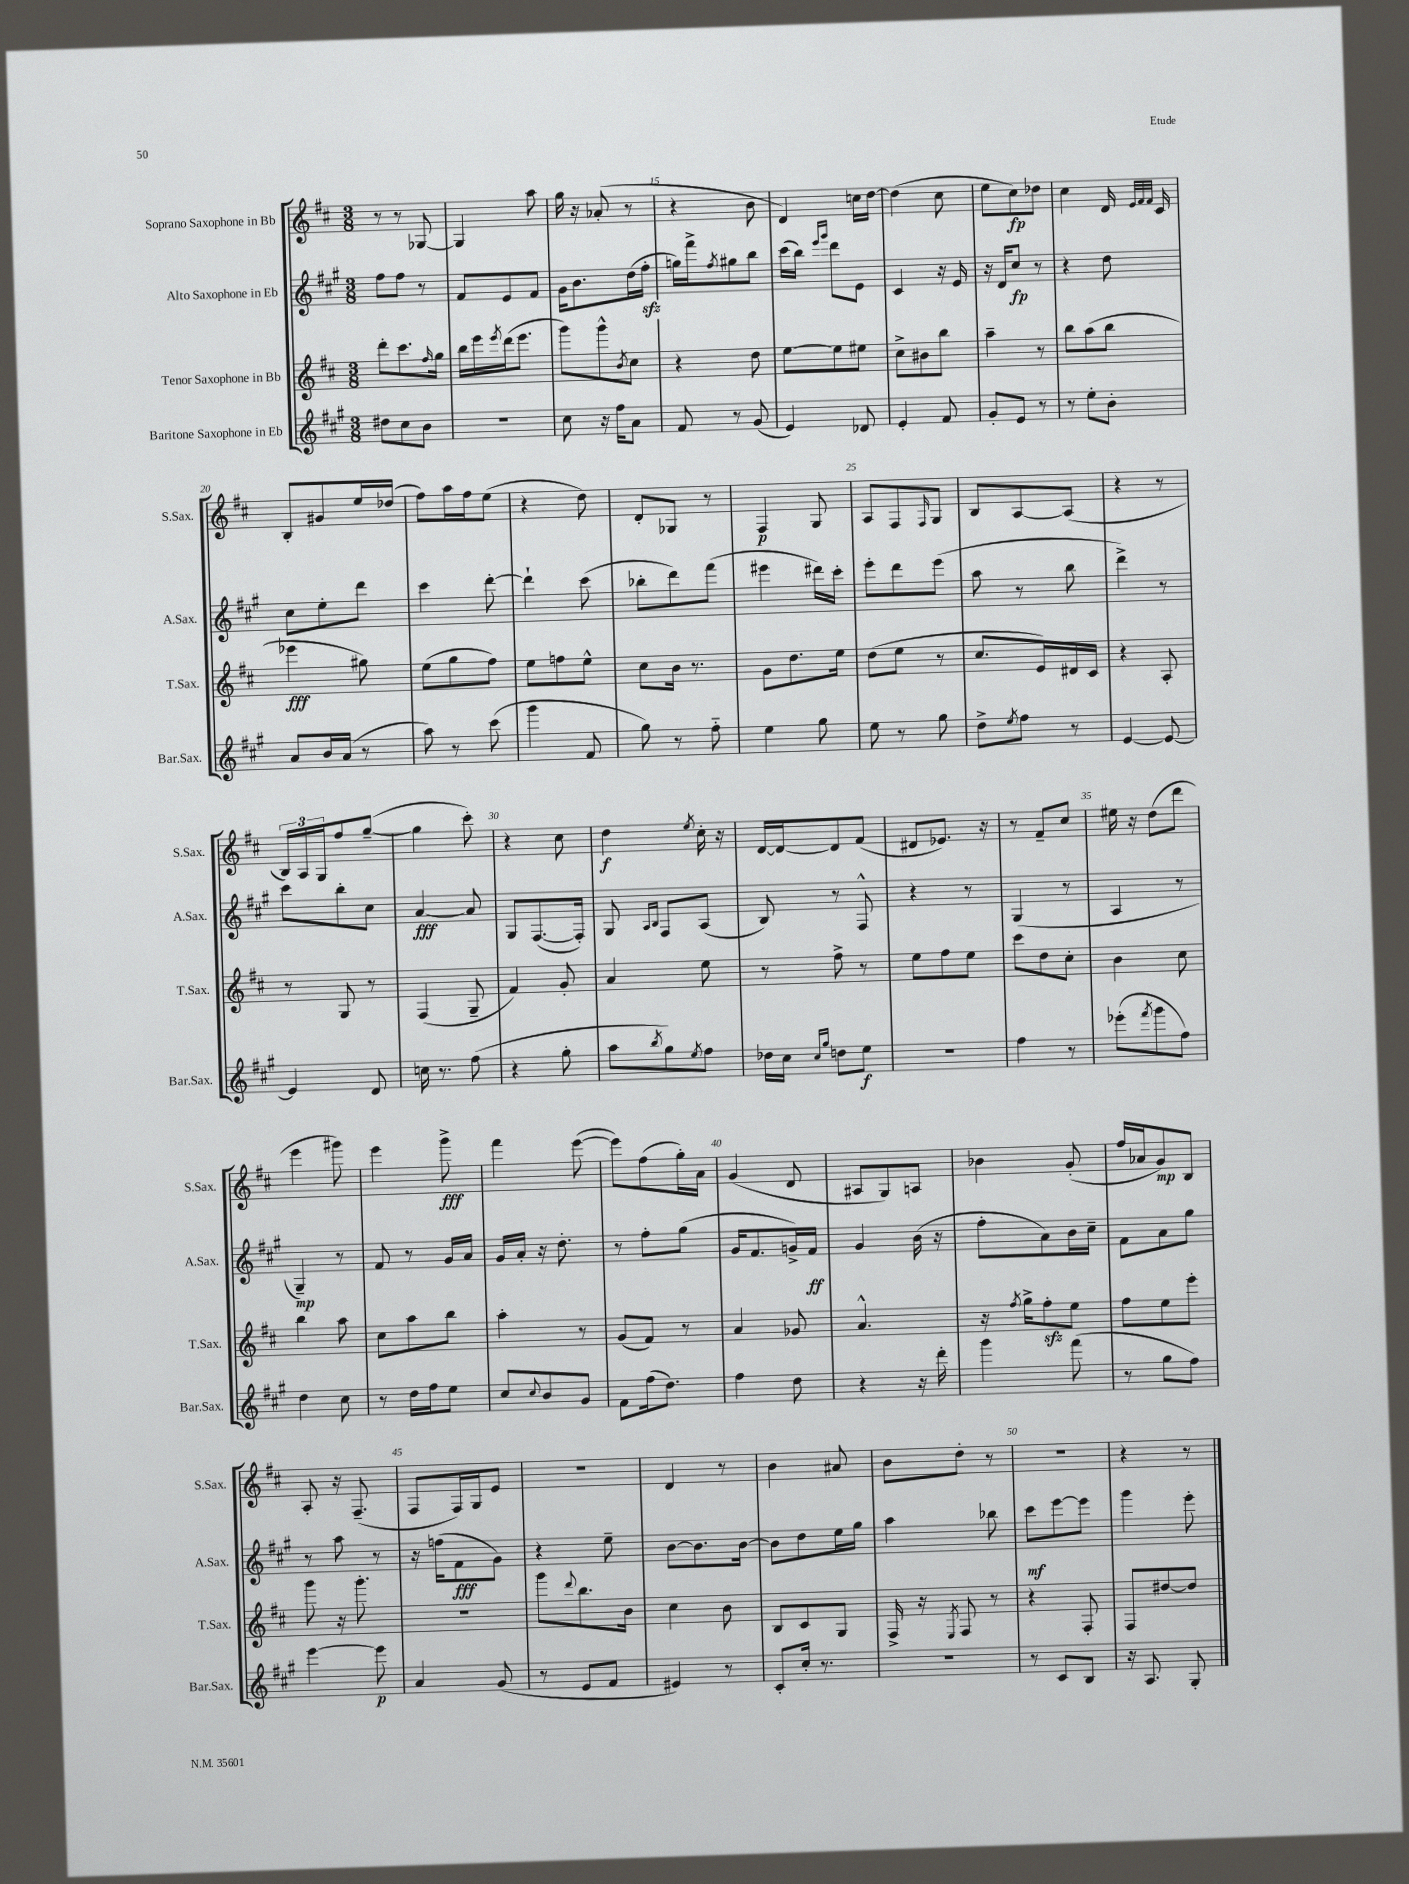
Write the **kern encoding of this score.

**kern	**kern	**kern	**kern
*staff4	*staff3	*staff2	*staff1
*clefG2	*clefG2	*clefG2	*clefG2
*k[f#c#g#]	*k[f#c#]	*k[f#c#g#]	*k[f#c#]
*M3/8	*M3/8	*M3/8	*M3/8
8dd#	8ddd'	8ff#	8r
8cc#	8.ccc#	8ff#	8r
8b	.	8r	[8G-
.	16qqff#	.	.
.	16gg	.	.
=	=	=	=
4.r	16bb	8f#	4G-]
.	16eee	.	.
.	8qeee	.	.
.	(16ddd	8e	.
.	8.eee	.	.
.	.	8f#	8aa
=	=	=	=
8cc#	8ggg)	16g#	16gg
.	.	8.b	16r
16r	8ggg^^	.	(8a-'
16ff#	.	.	.
.	8qb	.	.
8a	8cc#	(16dd	8r
.	.	16ff#'	.
=	=	=	=
8f#	4r	16gg)	4r
.	.	16fff#^	.
.	.	8qff#	.
8r	.	8gg#	.
(8g#	8dd	8bb	8b
=	=	=	=
4e)	[8ee	(16ccc#	4d)
.	.	16bb)	.
.	.	16qqeee	.
.	.	16qqggg#	.
.	8ee]	8ddd	.
8d-	8ee#	8e	16cc
.	.	.	[16dd
=	=	=	=
4e'	8cc#^	4c#	(4dd]
.	8b#	.	.
8f#	8bb	16r	8cc#
.	.	16e	.
=	=	=	=
8g#'	4aa~	16r	8ee
.	.	16d	.
8e	.	8cc#	8cc#)
8r	8r	8r	8dd-
=	=	=	=
8r	8bb	4r	4cc#
8ee'	(8aa	.	.
8b'	8bb	8dd	16d
.	.	.	32qqe
.	.	.	32qqf#
.	.	.	32qqf#
.	.	.	16c#
=	=	=	=
8a	4eee-	8cc#	8B'
16b	.	8ee'	8g#
(16a	.	.	.
8r	8gg#)	8ddd	16ee
.	.	.	(16dd-
=	=	=	=
8aa)	(8ee	4ccc#	8ff#)
8r	8gg	.	16aa
.	.	.	16ff#
(8ccc#	8ff#)	[8ddd'	(8ee
=	=	=	=
4ggg#	8ee	4ddd`]	4r
.	8ff	.	.
8f#	8ee^^	(8ccc#	8dd)
=	=	=	=
8gg#)	8cc#	8bb-'	8d'
8r	16b	8ddd)	8G-
.	8.r	.	.
8ff#'~	.	(8fff#	8r
=	=	=	=
4ee	8g	4eee#	4F#
.	8.dd	.	.
8gg#	.	16ddd#)	8G
.	16ee	16ccc#'	.
=	=	=	=
8ee	(8dd	8eee'	8A
8r	8ee	8ddd	8F#
.	.	.	16qqF#
8gg#	8r	(8eee	8G
=	=	=	=
8dd^	8.cc#	8aa	8B
8qee	.	.	.
8ff#	.	8r	[8A
.	16e)	.	.
8r	16d#	8bb	(8A]
.	16c#	.	.
=	=	=	=
[4e	4r	4ddd^)	4r
8e_	8A'	8r	8r
=	=	=	=
4e]	8r	8ccc#	24B)
.	.	.	24A
.	.	.	24G
.	8G	8bb'	8ff#
8d	8r	8cc#	([8gg~
=	=	=	=
16cc	(4F#	[4a	4gg]
8.r	.	.	.
(8ff#	8G~	8a]	8ccc#')
=	=	=	=
4r	4f#)	8G#	4r
.	.	([8.F#	.
8gg#'	8g'	.	8cc#
.	.	16F#'])	.
=	=	=	=
8aa	4a	8G#	4dd
.	.	16qqA	.
8qbb	.	16qqB	.
8gg#)	.	8F#	.
8qee	.	.	8qee
8ff#	8ee	(8A	16cc#'
.	.	.	16r
=	=	=	=
16dd-	8r	8B)	[16d
16cc#	.	.	16d_
16qqcc#	.	.	.
16qqgg#	.	.	.
8dd	8ff#^	8r	8d]
8ee	8r	8F#^^	(8f#
=	=	=	=
4.r	8ee	4r	8d#
.	8ff#	.	8.e-)
.	8ee	8r	.
.	.	.	16r
=	=	=	=
4ff#	8ccc#	(4G#	8r
.	8dd	.	8f#~
8r	8cc#'	8r	8cc#
=	=	=	=
(8eee-'	4b	4A	16ee#
.	.	.	16r
8qfff#	.	.	.
8ggg#	.	.	(8dd
8ff#)	8cc#	8r	8ddd
=	=	=	=
4dd	4bb	4G#~)	4eee
8cc#	8aa	8r	8ggg#)
=	=	=	=
8r	8cc#	8f#	4eee
16dd	8aa	8r	.
16ff#	.	.	.
8ee	8bb	16g#	8ggg^
.	.	16a	.
=	=	=	=
8cc#	4aa'	16g#	4fff#
.	.	16a'	.
8qqcc#	.	.	.
8b	.	16r	.
.	.	8.dd'	.
8g#	8r	.	([8eee
=	=	=	=
8f#	(8g	8r	8eee])
(16ff#	8f#)	8ff#'	(8ff#
8.dd)	.	.	.
.	8r	(8gg#	16gg')
.	.	.	16a
=	=	=	=
4ff#	4a	16g#	(4g
.	.	8.f#	.
8dd	8g-	16g^)	8d
.	.	16f#	.
=	=	=	=
4r	4.a^^	4g#	8A#
.	.	.	8G)
16r	.	(16b	8A
16ddd'	.	16r	.
=	=	=	=
4ggg#	16r	8ff#'	4b-
.	8qff#	.	.
.	16gg^	.	.
.	8ff#'	8a)	.
(8fff#	8ee	16b	(8g'
.	.	16cc#~	.
=	=	=	=
8r	8ff#	8f#	16ff#
.	.	.	16a-
8gg#	8ee	8a	8g)
8ff#)	8eee'	8gg#	8B
=	=	=	=
[4eee	8ggg	8r	8A'
.	16r	8aa	16r
.	8.ggg'	.	(8.F#~
8eee]	.	8r	.
=	=	=	=
4a	4.r	16r	8F#
.	.	(16ff	.
.	.	8f#	16F#)
.	.	.	16G
(8g#	.	8g#)	8e
=	=	=	=
8r	8ggg	4r	4.r
.	8qqddd	.	.
8e	8.bb	.	.
8f#	.	8ee~	.
.	16b	.	.
=	=	=	=
4e#)	4cc#	[8b	4d
.	.	8.b]	.
8r	8b	.	8r
.	.	[16b	.
=	=	=	=
8c#'	8B	8b]	4b
16cc#'	8c#	8dd	.
8.r	.	.	.
.	8G	16ee	8a#
.	.	16gg#	.
=	=	=	=
4.r	16F#^	4aa	8b
.	16r	.	.
.	8qE	.	.
.	8F#	.	8dd'
.	8r	8bb-	8r
=	=	=	=
8r	4r	8ccc#	4.r
8c#	.	[8eee	.
8B	8F#'	8eee]	.
=	=	=	=
16r	8F#	4ggg#	4r
8.A	.	.	.
.	[8dd#	.	.
8G#'	8dd#]	8eee'	8r
==	==	==	==
*-	*-	*-	*-
